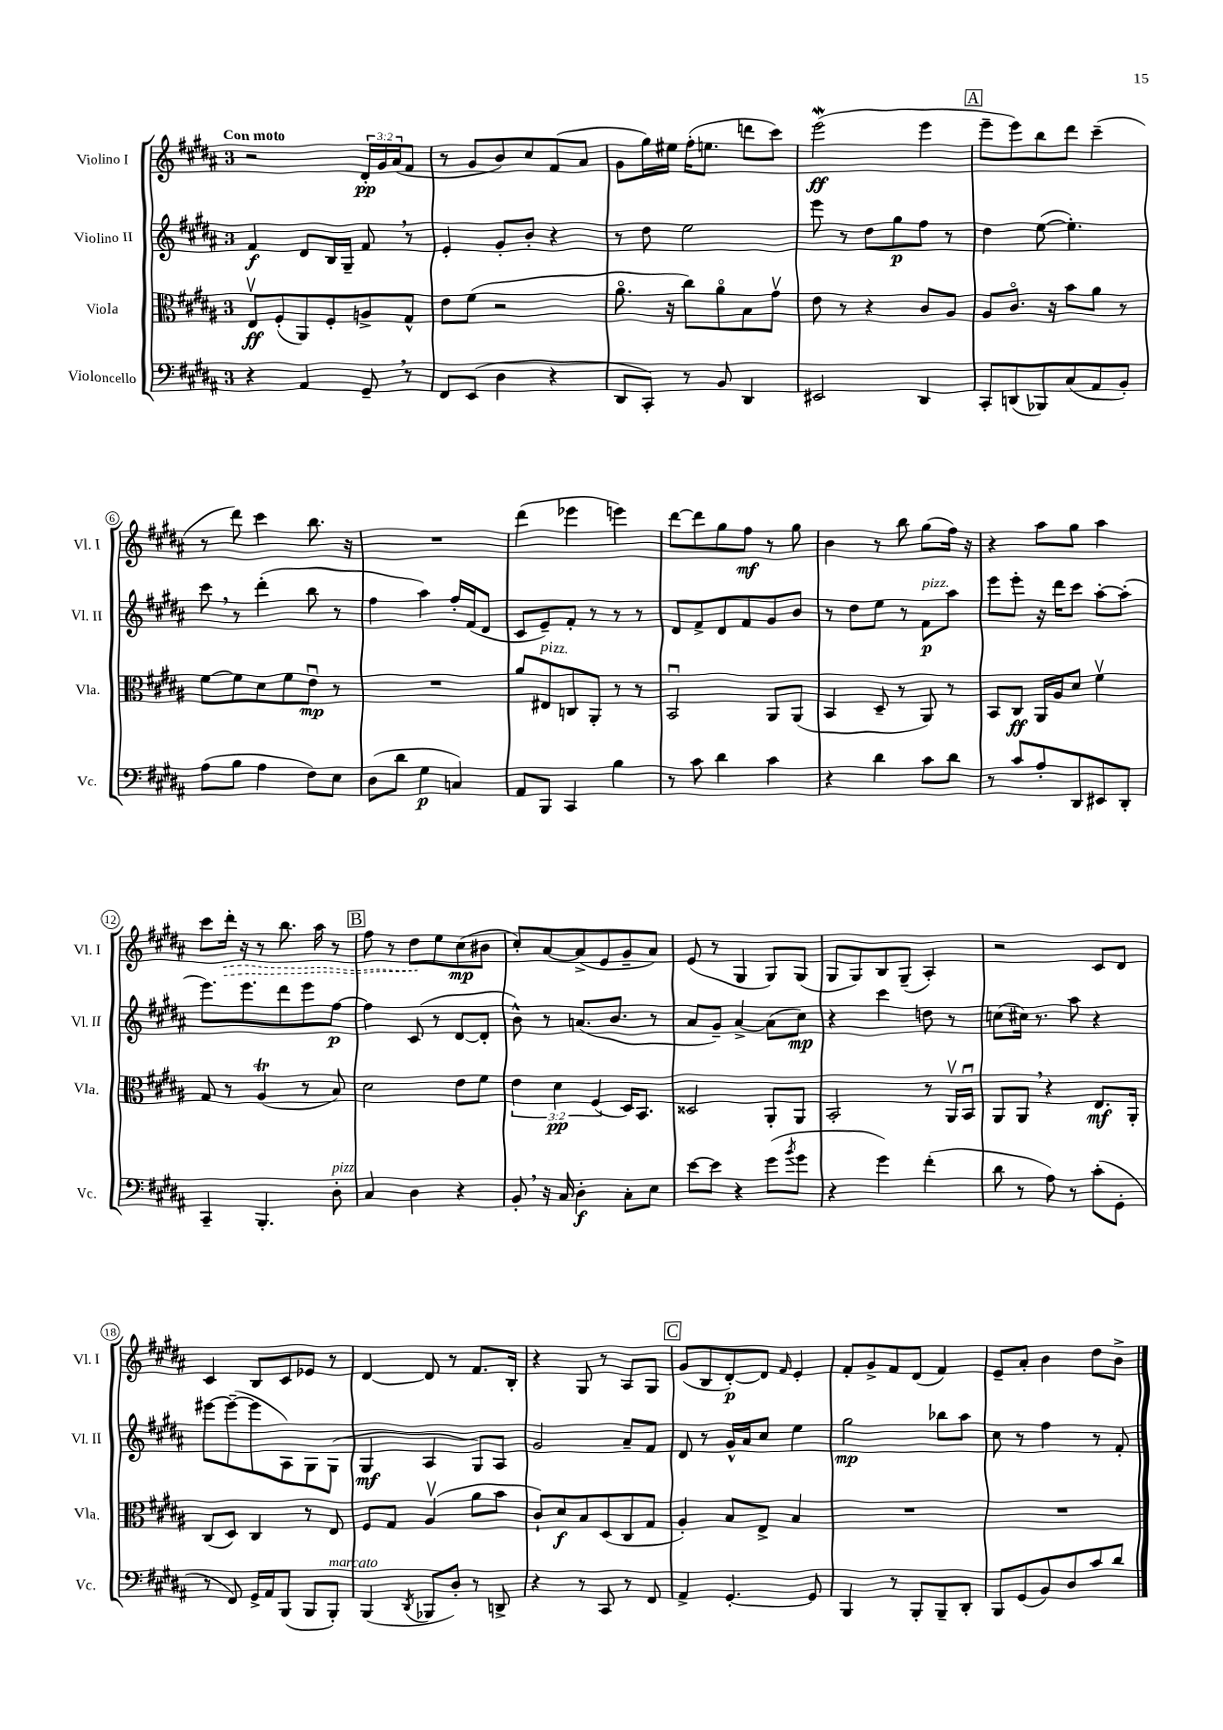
<<
\new StaffGroup <<
\new Staff = "s0" \with { instrumentName = "Violino I" shortInstrumentName = "Vl. I" } {
    \clef treble \key b \major \once \override Staff.TimeSignature.style = #'single-digit \time 3/4 \override Staff.TupletNumber.text = #tuplet-number::calc-fraction-text \tempo "Con moto"
    r2 \tuplet 3/2 { dis'16-.\pp gis'16 ais'16( } fis'8 |
    r8 gis'8 b'8) cis''8 fis'8( ais'8 |
    gis'8 gis''16) eis''16 fis''16-.( e''8. d'''8 cis'''8) |
    e'''2\mordent\ff( e'''4 |
    \mark \markup { \box "A" } e'''8-- e'''8) b''8 dis'''8 cis'''4--( |
    r8 dis'''8) cis'''4 b''8. r16 |
    R2. |
    dis'''4( ees'''4 e'''4) |
    dis'''8~ dis'''8 gis''8 fis''8\mf r8 gis''8 |
    b'4 r8 b''8 gis''8( fis''16) r16 |
    r4 ais''8 gis''8 ais''4 |
    cis'''8 \once \override Hairpin.style = #'dashed-line dis'''16-.\> r16 r8 b''8. ais''16 r8 |
    \mark \markup { \box "B" } fis''8 r8 dis''8\! e''8 cis''8\mp( bis'8 |
    cis''8-.) ais'8~ ais'8->( e'8 gis'8-- ais'8) |
    e'8( r8 gis4 gis8) gis8( |
    gis8 gis8) b8 gis8--( ais4-.) |
    r2 cis'8 dis'8 |
    cis'4 b8 cis'8 ees'8 r8 |
    dis'4~ dis'8 r8 fis'8. b16-. |
    r4 gis8 r8 ais8 gis8 |
    \mark \markup { \box "C" } gis'8( b8 dis'8~-.\p) dis'8 \grace { fis'16 } e'4-. |
    fis'8-. gis'8-> fis'8 dis'8( fis'4) |
    e'8-- ais'8-. b'4 dis''8 b'8-> \bar "|." |
}
\new Staff = "s1" \with { instrumentName = "Violino II" shortInstrumentName = "Vl. II" } {
    \clef treble \key b \major \once \override Staff.TimeSignature.style = #'single-digit \time 3/4
    fis'4\f dis'8 b16 gis16-- fis'8 \breathe r8 |
    e'4-. gis'8-. b'8-. r4 |
    r8 dis''8 e''2 |
    e'''8 r8 dis''8 gis''8\p fis''8 r8 |
    \mark \markup { \box "A" } dis''4 e''8~( e''4.-.) |
    cis'''8 \breathe r8 dis'''4-.( b''8 r8 |
    fis''4 ais''4) fis''16-. fis'16( dis'8 |
    cis'8 e'8--) fis'8-. r8 r8 r8 |
    dis'8 fis'8-> dis'8 fis'8 gis'8 b'8 |
    r8 dis''8 e''8 r8 fis'8\p^\markup { \italic "pizz." } ais''8 |
    e'''8 e'''8-. r16 dis'''16 cis'''8 ais''8~-. ais''8-.( |
    e'''8.) e'''8. dis'''8 e'''8 fis''8~\p |
    \mark \markup { \box "B" } fis''4 cis'8( r8 dis'8~ dis'8-. |
    b'8-^) r8 a'8.( b'8. r8 |
    ais'8 gis'8--) ais'4~-> ais'8( cis''8\mp) |
    r4 cis'''4 d''8 r8 |
    c''8( cis''16) r8. ais''8 r4 |
    eis'''8~ eis'''8~--( eis'''8 ais8) gis8 gis8( |
    gis4\mf ais4 gis8) ais8 |
    gis'2 ais'8-- fis'8 |
    \mark \markup { \box "C" } dis'8 r8 gis'16-^ ais'16 cis''8 e''4 |
    gis''2\mp bes''8 ais''8 |
    cis''8 r8 fis''4 r8 fis'8-. \bar "|." |
}
\new Staff = "s2" \with { instrumentName = "Viola" shortInstrumentName = "Vla." } {
    \clef alto \key b \major \once \override Staff.TimeSignature.style = #'single-digit \time 3/4 \override Staff.TupletNumber.text = #tuplet-number::calc-fraction-text
    e8\upbow\ff fis8-.( ais,8) fis8-. a8-> gis8-^ |
    e'8 fis'8( r2 |
    ais'8.\flageolet r16 cis''8) ais'8\flageolet b8 gis'8\upbow |
    e'8 r8 r4 cis'8 ais8 |
    \mark \markup { \box "A" } ais8 cis'8.\flageolet r16 b'8 ais'8 r8 |
    fis'8~ fis'8 dis'8 fis'8 e'8\downbow\mp r8 |
    R2. |
    ais'8 eis8^\markup { \italic "pizz." } c8 ais,8-. r8 r8 |
    b,2\downbow ais,8 ais,8( |
    b,4 dis8-- r8 ais,8) r8 |
    b,8 cis8\ff ais,16 ais16 dis'8 fis'4\upbow |
    gis8 r8 ais4\trill( r8 b8) |
    \mark \markup { \box "B" } dis'2 e'8 fis'8 |
    \tuplet 3/2 { e'4 dis'4\pp fis4( } dis16) b,8. |
    disis2 ais,8-. ais,8 |
    b,2-. r8 ais,16\upbow b,16\downbow |
    ais,8 ais,8 \breathe r4 e8.\mf ais,16-. |
    cis8( dis8) cis4 r8 e8 |
    fis8 gis8 ais4\upbow( ais'8 b'8 |
    cis'8-!) dis'8\f b8 dis8( cis8 gis8 |
    \mark \markup { \box "C" } ais4-.) b8 e8-> b4 |
    R2. |
    R2. \bar "|." |
}
\new Staff = "s3" \with { instrumentName = "Violoncello" shortInstrumentName = "Vc." } {
    \clef bass \key b \major \once \override Staff.TimeSignature.style = #'single-digit \time 3/4
    r4 ais,4 gis,8-- \breathe r8 |
    fis,8 e,8( dis4 r4 |
    dis,8 cis,8-.) r8 b,8 dis,4 |
    eis,2 dis,4 |
    \mark \markup { \box "A" } cis,8-. d,8( bes,,8) cis8( ais,8 b,8-.) |
    ais8( b8 ais4 fis8) e8 |
    dis8( dis'8 gis4\p c4) |
    ais,8 b,,8 cis,4 b4 |
    r8 cis'8 dis'4 cis'4 |
    r4 dis'4 cis'8 dis'8 |
    r8 cis'8 ais8-. dis,8 eis,8 dis,8-. |
    cis,4-- b,,4.-. dis8-.^\markup { \italic "pizz." } |
    \mark \markup { \box "B" } cis4 dis4 r4 |
    b,8-. \breathe r16 cis16 dis4-.\f cis8-. e8 |
    e'8~ e'8 r4 gis'8( \acciaccatura { b'8 } gis'8 |
    r4 gis'4) fis'4-.( |
    dis'8 r8 ais8) r8 cis'8-.( gis,8-. |
    r8 fis,8) gis,16-> ais,16 b,,8( b,,8 b,,8-.^\markup { \italic "marcato" }) |
    b,,4( \acciaccatura { dis,8 } bes,,8 dis8-.) r8 d,8-> |
    r4 r8 cis,8 r8 fis,8 |
    \mark \markup { \box "C" } ais,4-> gis,4.~-. gis,8 |
    b,,4 r8 b,,8-. b,,8-- dis,8-. |
    b,,8 gis,8( b,8) dis8 cis'8 dis'8 \bar "|." |
}
>>
>>
\layout { \context { \Score \override BarNumber.stencil = #(make-stencil-circler 0.1 0.3 ly:text-interface::print) } }
